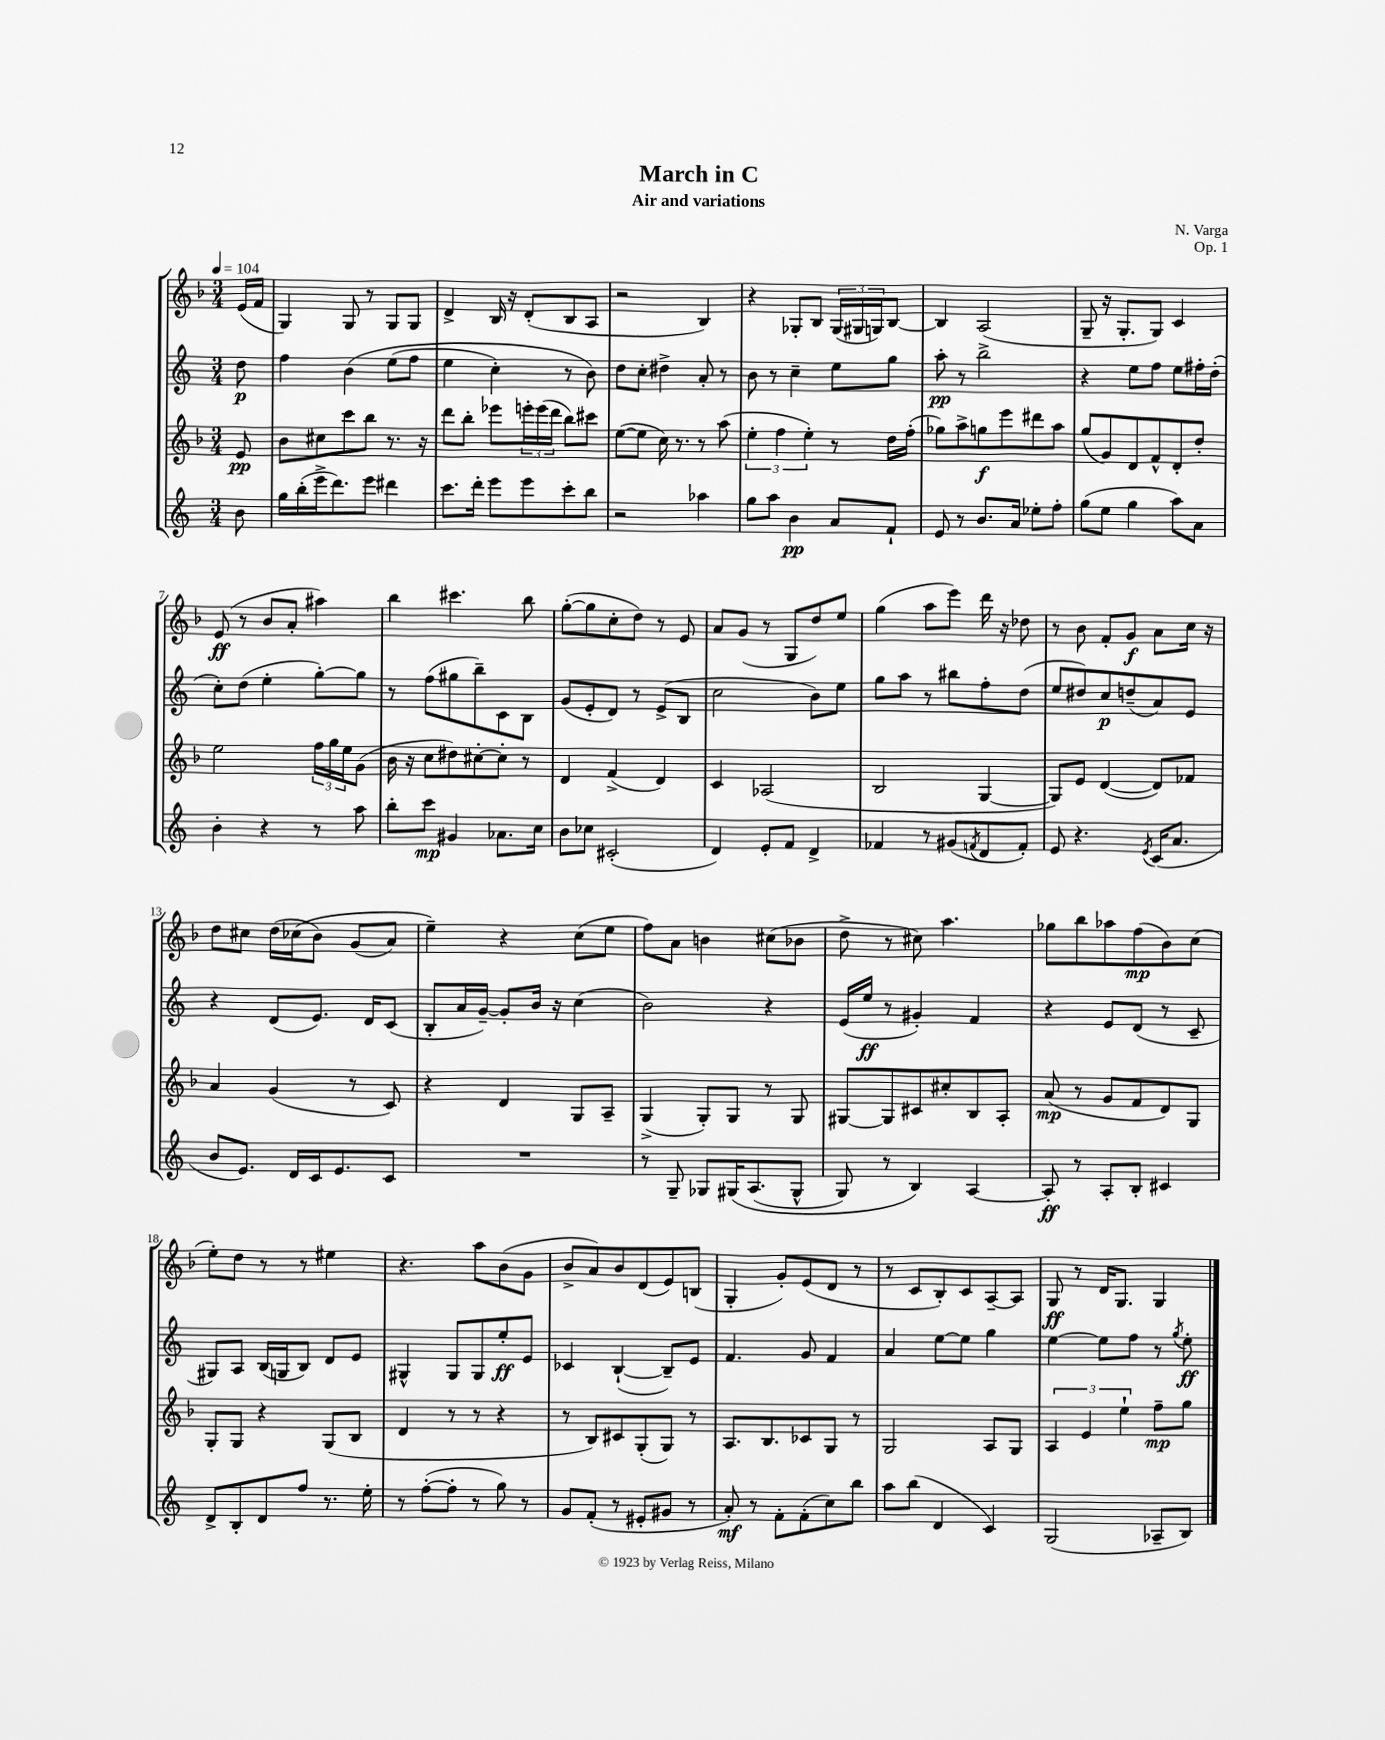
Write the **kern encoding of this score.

**kern	**kern	**kern	**kern
*staff4	*staff3	*staff2	*staff1
*clefG2	*clefG2	*clefG2	*clefG2
*k[]	*k[b-]	*k[]	*k[b-]
*M3/4	*M3/4	*M3/4	*M3/4
*MM104	*MM104	*MM104	*MM104
8b	8e	8dd	(16e
.	.	.	16f
=	=	=	=
16gg	8b-	4ff	4G)
(16bb'	.	.	.
16eee^	8cc#	.	.
8.ddd)	.	.	.
.	8ccc	&(4b	8G
8eee	8bb-	.	8r
4ddd#	8.r	(8ee	8G
.	.	8ff	8G
.	16r	.	.
=	=	=	=
8.ccc	8ddd	4ee	4d^
.	8bb-'	.	.
16ddd'	.	.	.
8eee	8eee-	4cc')	16B-
.	.	.	16r
8eee	24eee'	.	(8d'
.	(24eee	.	.
.	24ddd	.	.
8ccc'	8bb-)	8r	8B-
8bb	8ccc#	8b&)	8A
=	=	=	=
2r	([8ee	8dd	2r
.	8ee]	8cc'	.
.	16cc)	4dd#^	.
.	8.r	.	.
4aa-	8r	8a'	4B-)
.	(8aa	8r	.
=	=	=	=
8gg	6ee'	8b	4r
8aa	.	8r	.
.	6ff	.	.
4b	.	4cc~	8G-'
.	6ee')	.	.
.	.	.	8B-
8a	8r	8ee	(24G-
.	.	.	24G#
.	.	.	24G)
8f`	16dd	8gg	[8B-
.	(16ff'	.	.
=	=	=	=
8e	8gg-)	8aa'	4B-]
8r	8aa^	8r	.
8.b	8gg	2bb^	(2A
.	8eee	.	.
16a	.	.	.
8ee-'	8ddd#	.	.
8ff'	8aa	.	.
=	=	=	=
(8gg	(8gg	4r	8G~
8ee	8g)	.	16r
.	.	.	8.G'
4gg	8d	8ee	.
.	8f^^	8ff	8G)
8aa)	8d'	8ee	4c
8a	8dd'	16ff#'	.
.	.	(16dd'	.
=	=	=	=
4b'	2ee	8cc')	(8e
.	.	(8dd	8r
4r	.	4ee'	8b-
.	.	.	8a'
8r	24ff	[8gg')	4aa#)
.	24gg	.	.
.	24ee	.	.
8aa	(8g	8gg]	.
=	=	=	=
8bb'	16b-	8r	4bb-
.	16r	.	.
8ccc	8cc	(8ff	.
4g#	8dd#)	8gg#	4.ccc#
.	[8cc#'	8bb~)	.
8.a-	8cc#']	8c	.
.	8r	8B	8bb-
16cc	.	.	.
=	=	=	=
8b	4d	(8g	([8gg'
8cc-	.	8e'	8gg]
(2c#'	(4f^	8d)	8cc'
.	.	8r	8dd)
.	4d)	(8e^	8r
.	.	8B	8e
=	=	=	=
4d)	4c	2cc	8a
.	.	.	(8g
8e'	(2A-	.	8r
8f	.	.	8G
4d^	.	8b)	8dd)
.	.	8ee	8ee
=	=	=	=
4f-	2B-	8gg	(4gg
.	.	8aa	.
8r	.	8r	8aa
(8g#	.	8bb#	8eee)
8qf	.	.	.
8d	[4G	8ff'	16ddd
.	.	.	16r
8f')	.	(8dd	8dd-
=	=	=	=
8e	8G])	8ee	8r
4.r	8e	8dd#)	8b-
.	([4d	8cc	8f'
.	.	(8dd~	8g
8qe	.	.	.
(16c	8d])	8a)	8a
8.a	.	.	.
.	8f-	8e	16cc
.	.	.	16r
=	=	=	=
8b	4a	4r	8dd
8.e)	.	.	8cc#
.	(4g	(8d	(16dd
16d	.	.	&(16cc-
16c	.	8.e)	8b-)
8.e	.	.	.
.	8r	.	(8g
.	.	16d	.
8c	8c)	(8c	8a)
=	=	=	=
2.r	4r	8B'	4ee~&)
.	.	16a	.
.	.	[16g~)	.
.	4d	8g']	4r
.	.	16b	.
.	.	16r	.
.	8G	(4cc	(8cc
.	8A~	.	8ee
=	=	=	=
8r	(4G^	2b)	8ff)
8G~	.	.	8a
8G-	8G')	.	4b
&(16G#	8G	.	.
(8.A	.	.	.
.	8r	4r	(8cc#
8G#^^	8G	.	8b-
=	=	=	=
8G)	[8G#	(16e	8dd^
.	.	16ee	.
8r	8G#]	8r	8r
4B&)	8c#	4g#')	8cc#)
.	8cc#'	.	4.aa
[4A	8B-	4f	.
.	8A'	.	.
=	=	=	=
8A']	(8a	4r	8gg-
8r	8r	.	8bb-
8A'	8g	8e	8aa-
8B'	8f	(8d	(8ff
4c#	8d)	8r	8b-)
.	8G	8c~	(8cc
=	=	=	=
8d^	8G'	8G#)	8ee')
8B'	8G	8A	8dd
8d	4r	(16B	8r
.	.	16G	.
8ff	.	8B)	8r
8.r	(8G	8d	4ee#
.	8B-	8e	.
16ee'	.	.	.
=	=	=	=
8r	4d	4G#^^	4.r
([8ff'	.	.	.
8ff']	8r	8G#	.
8r	8r	8G#	8aa
8gg)	4r	8ee'	(8b-
8r	.	8e	8g
=	=	=	=
8g	8r	4c-	8b-^
(8f'	8B-)	.	8a)
8r	8c#	([4B`	8b-
8e#'	(8G'	.	(8d
8g#	8G)	8B~])	8e)
8r	8r	8e	(8B
=	=	=	=
8a')	8.A	4.f	4G'
8r	.	.	.
.	8.B-	.	.
8f'	.	.	8g')
(8f'	8c-	8g	(8e
8cc)	8G	4f	8d
8bb	8r	.	8r
=	=	=	=
8aa	2G	4a	8r
(8bb	.	.	8c
4d	.	[8ee	8B-')
.	.	8ee]	8c
4c)	8A	4gg	[8A~
.	8G	.	8A]
=	=	=	=
(2G	6A	[4ee	8G
.	.	.	8r
.	6e	.	.
.	.	8ee]	16d
.	.	.	8.G
.	6ee`	.	.
.	.	8ff	.
8A-~	8ff~	8r	4G
.	.	8qgg	.
8B)	8gg	8ee'	.
==	==	==	==
*-	*-	*-	*-
